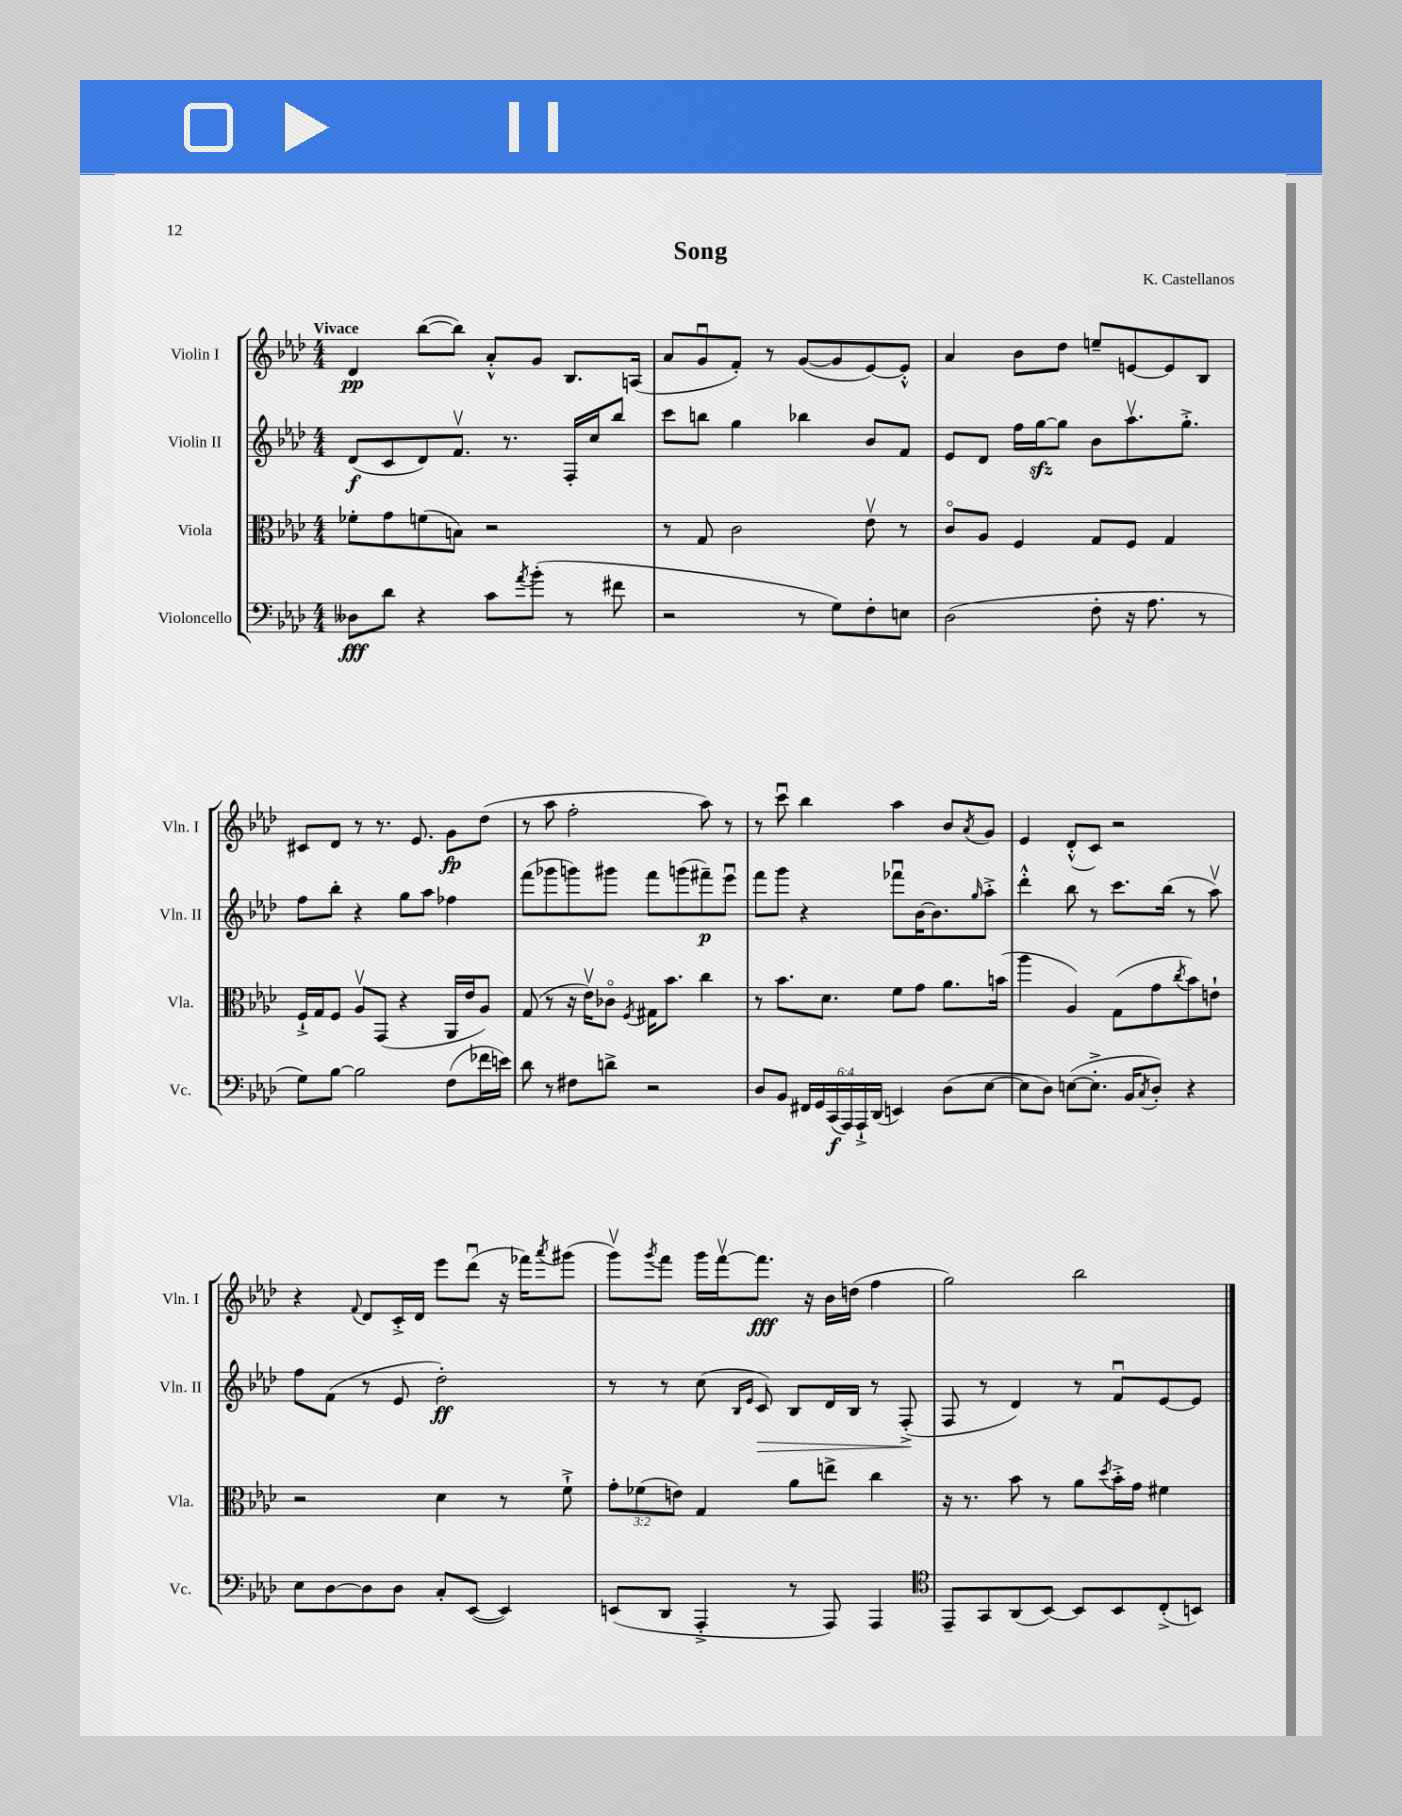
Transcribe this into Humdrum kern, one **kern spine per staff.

**kern	**dynam	**kern	**kern	**dynam	**kern	**dynam
*part4	*part4	*part3	*part2	*part2	*part1	*part1
*staff4	*staff4	*staff3	*staff2	*staff2	*staff1	*staff1
*I"Violoncello	*	*I"Viola	*I"Violin II	*	*I"Violin I	*
*I'Vc.	*	*I'Vla.	*I'Vln. II	*	*I'Vln. I	*
*clefF4	*	*clefC3	*clefG2	*	*clefG2	*
*k[b-e-a-d-]	*	*k[b-e-a-d-]	*k[b-e-a-d-]	*	*k[b-e-a-d-]	*
*M4/4	*	*M4/4	*M4/4	*	*M4/4	*
=1	=1	=1	=1	=1	=1	=1
!	!	!	!	!	!LO:TX:a:B:t=Vivace	!
8D--X\L	fff	8f-X'\L	(8d-/L	f	4d-/	pp
8d-\J	.	8g\	8c/	.	.	.
4r	.	(8fn\	8d-/)	.	([8bb-\L	.
.	.	8Bn\J)	8.fv/J	.	8bb-\J])	.
8c\L	.	2r	.	.	8a-'^^/L	.
.	.	.	8.r	.	.	.
8qa-/	.	.	.	.	.	.
(8b-'\J	.	.	.	.	8g/J	.
8r	.	.	16F'/LL	.	8.B-/L	.
.	.	.	16cc/J	.	.	.
8f#X\	.	.	8bb-/J	.	.	.
.	.	.	.	.	(16An/Jk	.
=2	=2	=2	=2	=2	=2	=2
2r	.	8r	8ccc\L	.	8a-/L	.
.	.	8G/	8bbn\J	.	8gu/	.
.	.	2c\	4gg\	.	8f'/J)	.
.	.	.	.	.	8r	.
8r	.	.	4bb-X\	.	([8g/L	.
8G\L)	.	.	.	.	8g/]	.
8F'\	.	8e-v\	8b-/L	.	[8e-/)	.
8En\J	.	8r	8f/J	.	8e-'^^/J]	.
=3	=3	=3	=3	=3	=3	=3
(2D-\	.	8c/L	8e-/L	.	4a-/	.
.	.	8A-/J	8d-/J	.	.	.
.	.	4F/	16ff\LL	.	8b-\L	.
.	.	.	[16ggzz\J	.	.	.
.	.	.	8gg\J]	.	8dd-\J	.
8F'\	.	8G/L	8b-\L	.	8een~/L	.
16r	.	8F/J	8.aa-v\	.	[8en/	.
8.A-\	.	.	.	.	.	.
.	.	4G/	.	.	8e/]	.
.	.	.	8.gg'^\J	.	.	.
8r	.	.	.	.	8B-/J	.
!!LO:LB:g=z
=4	=4	=4	=4	=4	=4	=4
8G\L)	.	16F`^/LL	8ff\L	.	8c#X/L	.
.	.	16G/J	.	.	.	.
[8B-\J	.	8F/J	8bb-'\J	.	8d-/J	.
2B-\]	.	8A-v/L	4r	.	8r	.
.	.	(8GG/J	.	.	8.r	.
.	.	4r	8gg\L	.	.	.
.	.	.	.	.	8.e-/	.
.	.	.	8aa-\J	.	.	.
(8F\L	.	16AA-/LL	4ff-X\	.	8g\L	fp
.	.	16e-/J	.	.	.	.
16f-X\L	.	8A-/J)	.	.	(8dd-\J	.
16en\JJ)	.	.	.	.	.	.
=5	=5	=5	=5	=5	=5	=5
8d-\	.	(8G/	(8fff\L	.	8r	.
8r	.	8r	8ggg-X\	.	8aa-\	.
8F#X\L	.	16r	8gggn\)	.	2ff'\	.
.	.	16e-v\KL)	.	.	.	.
8dn^\J	.	8c-X\J	8ggg#X\J	.	.	.
.	.	8qF/	.	.	.	.
2r	.	16G#X\KL	8fff\L	.	.	.
.	.	8.b-\J	.	.	.	.
.	.	.	(8gggn\	.	.	.
.	.	4cc\	8fff#X~\)	p	8aa-\)	.
.	.	.	8eee-u\J	.	8r	.
=6	=6	=6	=6	=6	=6	=6
8D-/L	.	8r	8fff\L	.	8r	.
8BB-/J	.	8.b-\L	8ggg\J	.	8cccu\	.
24FF#X/LL	.	.	4r	.	4bb-\	.
24GG/	.	.	.	.	.	.
.	.	8.d-\J	.	.	.	.
(24CC/	f	.	.	.	.	.
24AAA-/)	.	.	.	.	.	.
24AAA-`^/	.	.	.	.	.	.
(24DD-/JJ	.	.	.	.	.	.
4EEn/)	.	8f\L	8fff-Xu\L	.	4aa-\	.
.	.	8g\J	[16b-\K	.	.	.
.	.	.	8.b-\]	.	.	.
(8D-\L	.	8.a-\L	.	.	8b-/L	.
.	.	.	16qqgg/	.	8qa-/	.
[8E-\J	.	.	8aa-'^\J	.	8g/J	.
.	.	(16bn\Jk	.	.	.	.
=7	=7	=7	=7	=7	=7	=7
8E-\L]	.	4aa-\	4ddd-'^^\	.	4e-/	.
8D-\J)	.	.	.	.	.	.
([8En\L	.	4A-/)	8bb-\	.	(8d-'^^/L	.
8.E'^\J]	.	.	8r	.	8c/J)	.
.	.	(8G\L	8.ccc\L	.	2r	.
16BB-/KL	.	.	.	.	.	.
8qC/	.	.	.	.	.	.
8D-'/J)	.	8g\	.	.	.	.
.	.	.	(16bb-\Jk	.	.	.
.	.	8qcc/	.	.	.	.
4r	.	8b-\)	8r	.	.	.
.	.	8en`\J	8aa-v\)	.	.	.
!!LO:LB:g=z
=8	=8	=8	=8	=8	=8	=8
8E-\L	.	2r	8ff\L	.	4r	.
[8D-\	.	.	(8f\J	.	.	.
.	.	.	.	.	8qqf/	.
8D-\]	.	.	8r	.	8d-/L	.
8D-\J	.	.	8e-/	.	16c'^/L	.
.	.	.	.	.	16d-/JJ	.
8C'/L	.	4d-\	2dd-'\)	ff	8eee-\L	.
([8EE-/J	.	.	.	.	(8ddd-u\J	.
4EE-/])	.	8r	.	.	16r	.
.	.	.	.	.	16fff-X\KL)	.
.	.	.	.	.	8qaaa-/	.
.	.	8f`^\	.	.	(8ggg#X\J	.
=9	=9	=9	=9	=9	=9	=9
(8EEn/L	.	12g'\L	8r	.	8gggv\L)	.
.	.	(12f-X\	.	.	.	.
.	.	.	.	.	8qggg/	.
8DD-/J	.	.	8r	.	8fff\J	.
.	.	12en\J)	.	.	.	.
4AAA-'^/	.	4G/	(8cc\	.	16ggg\LL	.
.	.	.	.	.	[16fffv\J	.
.	.	.	16qqB-/LL	.	.	.
.	.	.	16qqe-/JJ	.	.	.
!	!	!	!	!LO:HP:b	!	!
.	.	.	8c/)	>	8.fff\J]	fff
8r	.	8a-\L	8B-/L	.	.	.
.	.	.	.	.	16r	.
8AAA-/)	.	8een^\J	16d-/L	.	16b-\LL	.
.	.	.	16B-/JJ	.	(16ddn\JJ	.
4AAA-/	.	4cc\	8r	.	4ff\	.
.	.	.	(8F'^/	.	.	.
.	.	.	.	]	.	.
=10	=10	=10	=10	=10	=10	=10
*clefC4	*	*	*	*	*	*
8EE-~/L	.	16r	8F/	.	2gg\)	.
.	.	8.r	.	.	.	.
8GG/	.	.	8r	.	.	.
(8AA-/	.	8b-\	4d-/)	.	.	.
[8BB-/J)	.	8r	.	.	.	.
8BB-/L]	.	8a-\L	8r	.	2bb-\	.
.	.	8qdd-/	.	.	.	.
8BB-/	.	16b-'^\L	8fu/L	.	.	.
.	.	16g\JJ	.	.	.	.
(8C'^/	.	4f#X\	[8e-/	.	.	.
8BBn/J)	.	.	8e-/J]	.	.	.
==	==	==	==	==	==	==
*-	*-	*-	*-	*-	*-	*-
